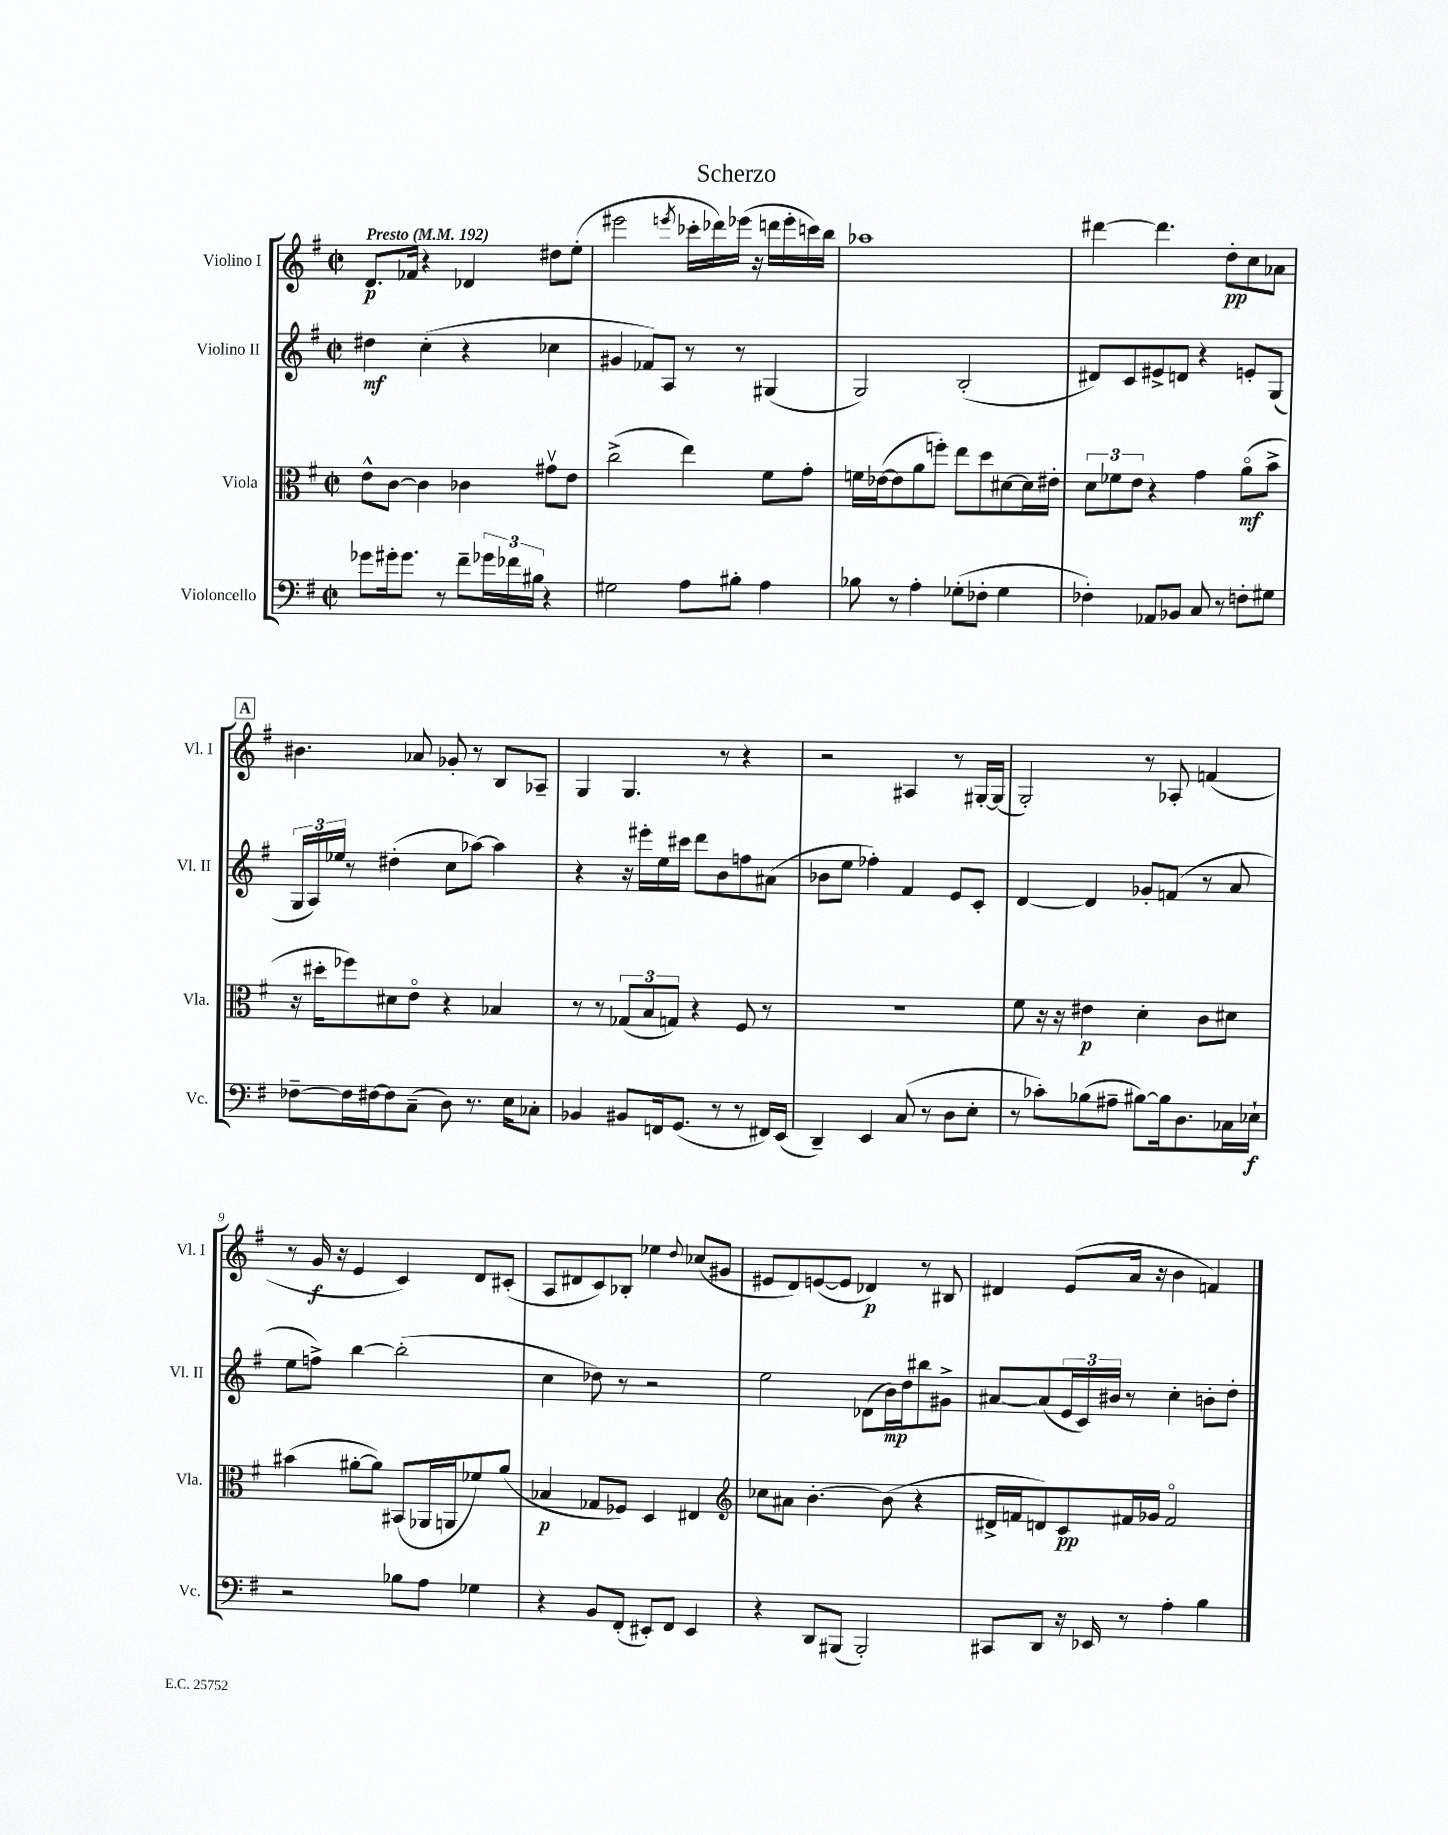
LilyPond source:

\header { title = "Scherzo" }
<<
\new StaffGroup <<
\new Staff = "s0" \with { instrumentName = "Violino I" shortInstrumentName = "Vl. I" } {
    \clef treble \key g \major \defaultTimeSignature \time 2/2 \tempo "Presto" 4 = 192
    d'8.\p fes'16 r4 des'4 dis''8 e''8-.( |
    eis'''2 \acciaccatura { e'''8 } ces'''16-. des'''16) ees'''16( r16 d'''16 ees'''16-. c'''16) b''16 |
    aes''1 |
    dis'''4~ dis'''4. d''8-.\pp c''8 aes'8 |
    \mark \markup { \box "A" } bis'4. aes'8 ges'8-. r8 b8 aes8-- |
    g4 g4. r8 r4 |
    r2 ais4 r8 gis16~-. gis16( |
    g2-.) r8 aes8-. f'4( |
    r8 g'16\f r16 e'4 c'4) d'8 cis'8-.( |
    a8 dis'8 c'8) bes8-. ees''4 \appoggiatura { d''8 } ces''8( gis'8 |
    eis'8 d'8) e'8~( e'8 des'4\p) r8 bis8 |
    dis'4 e'8( a'16 r16 b'4 f'4) \bar "|." |
}
\new Staff = "s1" \with { instrumentName = "Violino II" shortInstrumentName = "Vl. II" } {
    \clef treble \key g \major \defaultTimeSignature \time 2/2
    dis''4\mf c''4-.( r4 ces''4 |
    gis'4 fes'8) a8 r8 r8 gis4( |
    g2) b2-.( |
    dis'8) c'8 eis'8-> d'8 r4 e'8-. g8( |
    \mark \markup { \box "A" } \tuplet 3/2 { g16 a16) ees''16 } r8 dis''4-.( c''8 aes''8~) aes''4 |
    r4 r16 eis'''16-. e''16 cis'''16 d'''8 b'8 f''8 ais'8( |
    bes'8 e''8 fes''4-.) fis'4 e'8 c'8-. |
    d'4~ d'4 ges'8-. f'8( r8 a'8 |
    e''8 f''8->) b''4~ b''2-.( |
    c''4 des''8) r8 r2 |
    e''2 des'8( b'16\mp) d''16 bis''8 gis'8-> |
    ais'8~ ais'8( \tuplet 3/2 { e'16 c'16) bis'16 } r8 c''4-. b'8-. d''8-. \bar "|." |
}
\new Staff = "s2" \with { instrumentName = "Viola" shortInstrumentName = "Vla." } {
    \clef alto \key g \major \defaultTimeSignature \time 2/2
    e'8-^ c'8~ c'4 ces'4 gis'8\upbow e'8 |
    c''2->( e''4) fis'8 g'8-. |
    f'16 ees'16~( ees'8 a'8 f''8-.) e''8 d''8 dis'8~ dis'16 eis'16-. |
    \tuplet 3/2 { d'8 fes'8 e'8 } r4 g'4 a'8\flageolet\mf( b'8-> |
    \mark \markup { \box "A" } r16 dis''16-. fes''8) dis'8 e'8\flageolet r4 bes4 |
    r8 r8 \tuplet 3/2 { ges8( b8 g8) } r4 fis8 r8 |
    R1 |
    fis'8 r16 r16 eis'4\p d'4-. c'8 dis'8 |
    bis'4( ais'8~-. ais'8) bis,8( aes,16 a,16 fes'8) ais'8( |
    bes4\p ges8 fes8) d4 eis4 |
    \clef treble ces''8 ais'8 b'4.~-. b'8( r4 |
    dis'16-> f'16 d'8) c'8\pp fis'16 ges'16 fis'2\flageolet \bar "|." |
}
\new Staff = "s3" \with { instrumentName = "Violoncello" shortInstrumentName = "Vc." } {
    \clef bass \key g \major \defaultTimeSignature \time 2/2
    ges'8 gis'16-. gis'8. r8 fis'8-- \tuplet 3/2 { ges'16 fes'16 bis16 } r4 |
    gis2 a8 bis8-. a4 |
    bes8 r8 a4-. ges8-.( fes8-. ges4 |
    fes4-.) aes,8 bes,8 c8 r8 f8-. gis8 |
    \mark \markup { \box "A" } fes8~-- fes16 fis16~ fis8 c8--( d8) r8. e16 ces8-. |
    bes,4 bis,8 f,16 g,8.( r8 r8 fis,16) e,16( |
    d,4--) e,4 c8( r8 d8 e8-. |
    r8 ces'8-.) bes8( ais8-- bis8~) bis16 d8. ces16 ees16-!\f |
    r2 bes8 a8 ges4 |
    r4 b,8 fis,8-.( eis,8-.) fis,8 eis,4 |
    r4 d,8 bis,,8( bis,,2-.) |
    cis,8 d,8 r16 ees,16 r8 a4-. b4 \bar "|." |
}
>>
>>
